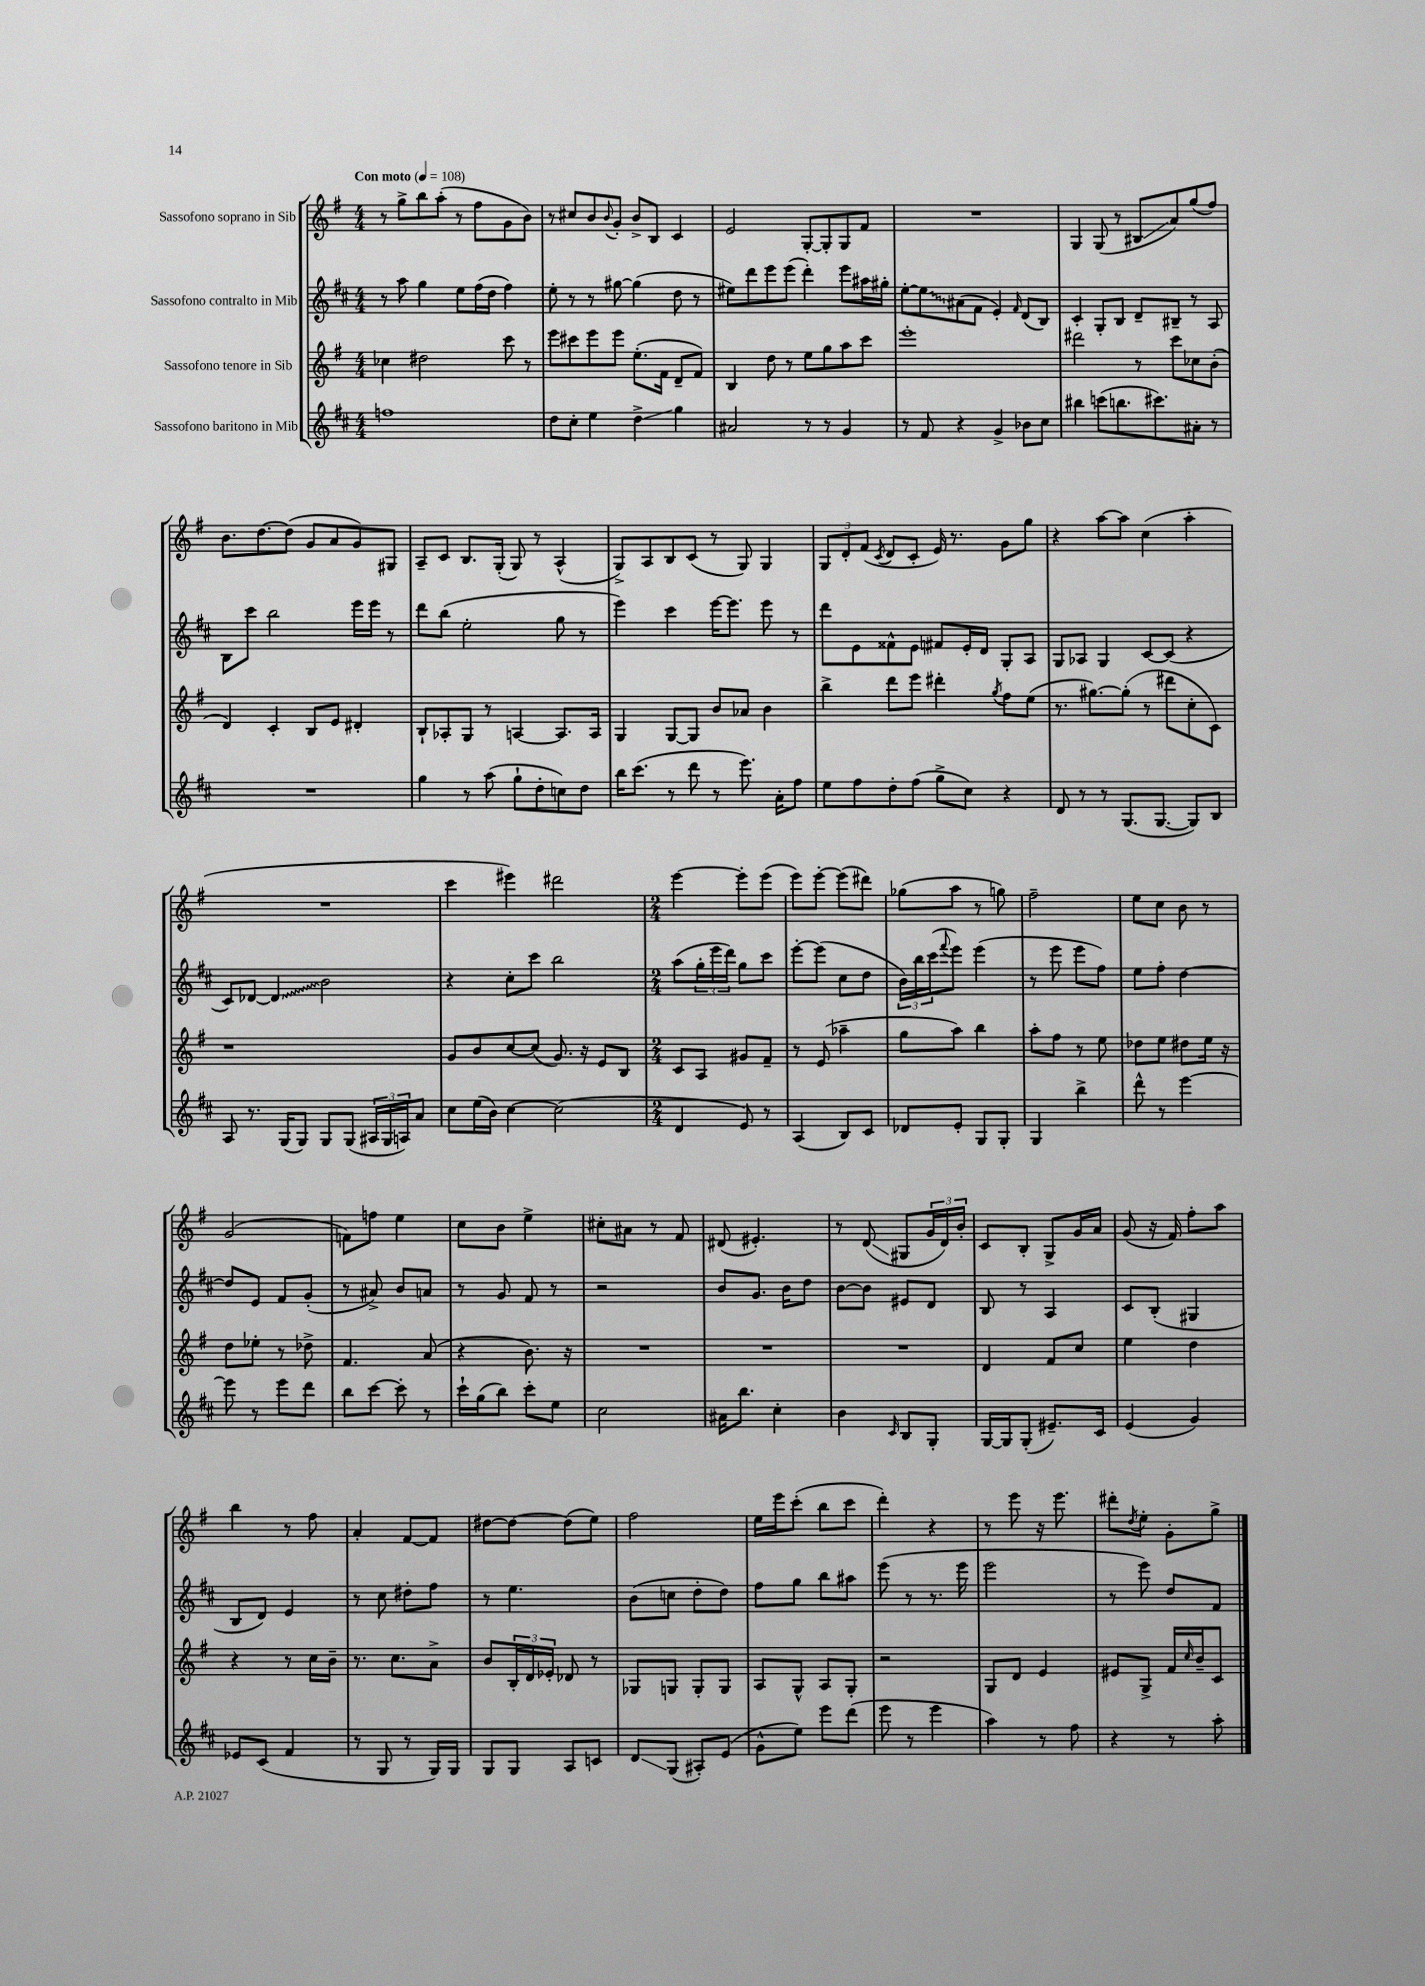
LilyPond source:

<<
\new StaffGroup <<
\new Staff = "s0" \with { instrumentName = "Sassofono soprano in Sib" } {
    \clef treble \key g \major \numericTimeSignature \time 4/4 \tempo "Con moto" 4 = 108
    r8 g''8-> b''8 a''8-.( r8 fis''8 g'8 b'8) |
    r8 cis''8 b'8 \appoggiatura { b'8 } g'8-. b'8-> b8 c'4 |
    e'2 g8~-. g8-. g8 fis'8 |
    R1 |
    g4 g8( r8 bis8\glissando a'8) g''8( fis''8) |
    b'8. d''8.~ d''8( g'8 a'8 g'8) gis8 |
    a8-- c'8 b8. g16-.( g8) r8 a4-^( |
    g8->) a8 b8 c'8( r8 g8) g4 |
    \tuplet 3/2 { g8 d'8-. fis'8( } \acciaccatura { c'8 } d'8 c'8-. e'16) r8. g'8 g''8 |
    r4 a''8~ a''8 c''4( a''4-. |
    R1 |
    c'''4 eis'''4) dis'''2 |
    \numericTimeSignature \time 2/4 e'''4~ e'''8-. e'''8( |
    e'''8) e'''8~-. e'''8( dis'''8) |
    ges''8( a''8 r8 g''8) |
    fis''2-- |
    e''8 c''8 b'8 r8 |
    g'2( |
    f'8) f''8 e''4 |
    c''8 b'8 e''4-> |
    cis''8-. ais'8 r8 fis'8 |
    dis'8( eis'4.-.) |
    r8 d'8\glissando( gis8 \tuplet 3/2 { g'16 d'16) b'16-. } |
    c'8 b8-. g8-> g'16 a'16 |
    g'8( r16 fis'16) fis''8-. a''8 |
    b''4 r8 fis''8 |
    a'4-. fis'8~ fis'8 |
    dis''8~ dis''8~ dis''8( e''8) |
    fis''2 |
    e''16 e'''16 c'''8-.( b''8 c'''8 |
    d'''4-.) r4 |
    r8 e'''8 r16 e'''8. |
    dis'''8-. \acciaccatura { d''8 } e''8-. g'8-. g''8-> \bar "|." |
}
\new Staff = "s1" \with { instrumentName = "Sassofono contralto in Mib" } {
    \clef treble \key d \major \numericTimeSignature \time 4/4
    r8 a''8 g''4 e''8 fis''16( d''16 fis''4) |
    e''8-. r8 r8 gis''8~ gis''4( d''8 r8 |
    eis''8) d'''8 e'''8 e'''8( d'''4-.) e'''8 ais''16 gis''16-. |
    e''8~-. \once \override Glissando.style = #'zigzag e''8\glissando ais'8( fis'8 e'4-.) \grace { fis'16 } d'8( b8) |
    cis'4-. g8-. b8 d'8-- bis8-- r8 a8 |
    b8 cis'''8 b''2 e'''16 e'''16 r8 |
    d'''8 b''8( e''2-. g''8 r8 |
    e'''4) cis'''4 e'''16~ e'''8. e'''8 r8 |
    d'''8 e'8 fisis'8-^ e'8 fis'8 e'16-. d'16 g8-. a8 |
    g8 aes8 g4 cis'8~ cis'8( r4 |
    cis'8) des'8~ \once \override Glissando.style = #'zigzag des'4\glissando b'2 |
    r4 cis''8-. cis'''8 b''2 |
    \numericTimeSignature \time 2/4 a''8( \tuplet 3/2 { g''16-. e'''16 d'''16) } g''8 cis'''8 |
    e'''8~-. e'''8( cis''8 d''8 |
    \tuplet 3/2 { b'16) b''16 cis'''16( } \appoggiatura { fis'''8 } e'''8) e'''4( |
    r8 e'''8 e'''8 fis''8) |
    e''8 fis''8-. d''4~ |
    d''8 e'8 fis'8 g'8-.( |
    r8 ais'8->) b'8 a'8 |
    r8 g'8 fis'8 r8 |
    r2 |
    b'8 g'8. b'16 d''8 |
    b'8~ b'8 eis'8 d'8 |
    b8 r8 a4 |
    cis'8 b8-.( gis4 |
    b8 d'8) e'4 |
    r8 cis''8 dis''8-. fis''8 |
    r8 e''4. |
    b'8( c''8 d''8-. d''8) |
    fis''8 g''8 b''8 ais''8 |
    e'''8( r8 r8. e'''16 |
    e'''2 |
    r8 e'''8) d''8 fis'8 \bar "|." |
}
\new Staff = "s2" \with { instrumentName = "Sassofono tenore in Sib" } {
    \clef treble \key g \major \numericTimeSignature \time 4/4
    ces''4 dis''2 c'''8 r8 |
    e'''8 cis'''8 e'''8 e'''8 e''8.-.( fis'16 d'8-- fis'8) |
    b4 d''8 r8 e''8 g''8 a''8 c'''8 |
    e'''1-. |
    dis'''2 r8 c'''8 ces''8 b'8-.( |
    d'4) c'4-. b8 e'8 dis'4-. |
    b8-! aes8-. g8 r8 a4~ a8. a16 |
    g4 g8~ g8 b'8 aes'8 b'4 |
    b''4-> d'''8 e'''8 dis'''4-. \acciaccatura { g''8 } fis''8 e''8( |
    r8. gis''8.~) gis''8-.( r8 dis'''8 c''8-. c'8) |
    r1 |
    g'8 b'8 c''8~ c''8( g'8.) r16 e'8 b8 |
    \numericTimeSignature \time 2/4 c'8 a8 gis'8 fis'8-- |
    r8 e'8( aes''4-- |
    g''8 a''8) b''4 |
    a''8-. fis''8 r8 e''8 |
    des''8 e''8 dis''8 e''16 r16 |
    d''8 ees''8-. r8 des''8-> |
    fis'4. a'8( |
    r4 b'8.) r16 |
    R2 |
    R2 |
    R2 |
    d'4 fis'8 c''8 |
    e''4 d''4 |
    r4 r8 c''16 b'16-- |
    r8. c''8. a'8-> |
    b'8 \tuplet 3/2 { b16-. d'16 ees'16-. } des'8 r8 |
    ges8 g8 g8-. g8 |
    a8 g8-^ a8 g8-. |
    r2 |
    g8 d'8 e'4 |
    eis'8 g8-> fis'16 \grace { c''16 } b'16-- c'8 \bar "|." |
}
\new Staff = "s3" \with { instrumentName = "Sassofono baritono in Mib" } {
    \clef treble \key d \major \numericTimeSignature \time 4/4
    f''1 |
    d''8 cis''8-. e''4 d''4->\glissando g''4 |
    ais'2 r8 r8 g'4 |
    r8 fis'8 r4 g'4-> bes'8 cis''8 |
    bis''4 c'''8( b''8. cis'''8.) ais'8-. r8 |
    R1 |
    g''4 r8 a''8( g''8-! d''8-. c''8) d''8 |
    b''16 cis'''8.( r8 d'''8 r8 e'''8.) a'16-. fis''8 |
    e''8 fis''8 d''8-. fis''8( g''8-> cis''8) r4 |
    d'8 r8 r8 g8.( g8.~ g8) b8 |
    a8 r8. g16( g8) g8 g8( \tuplet 3/2 { ais16 g16 a16) } a'8 |
    cis''8 e''16( b'16) cis''4~ cis''2( |
    \numericTimeSignature \time 2/4 d'4 e'8) r8 |
    a4( b8) cis'8 |
    des'8 e'8-. g8 g8-. |
    g4 b''4-> |
    d'''8-^ r8 e'''4~ |
    e'''8 r8 e'''8 d'''8 |
    b''8 cis'''8~ cis'''8-. r8 |
    cis'''16-! g''16( b''8) cis'''8-. e''8 |
    cis''2 |
    ais'16 b''8. cis''4-. |
    b'4 \grace { cis'16 } b8 g8-. |
    g16~ g16 g8-.( eis'8.--) cis'16 |
    e'4( g'4) |
    ees'8 cis'8( fis'4 |
    r8 g8 r8 g16) g16 |
    g8 g8 a8 c'8 |
    d'8\glissando g8( ais8-.) e'8( |
    g'8-^ e''8) e'''8 d'''8( |
    e'''8 r8 e'''4 |
    a''4) r8 fis''8 |
    r4 r8 a''8-. \bar "|." |
}
>>
>>
\layout { \context { \Score \remove "Bar_number_engraver" } }
